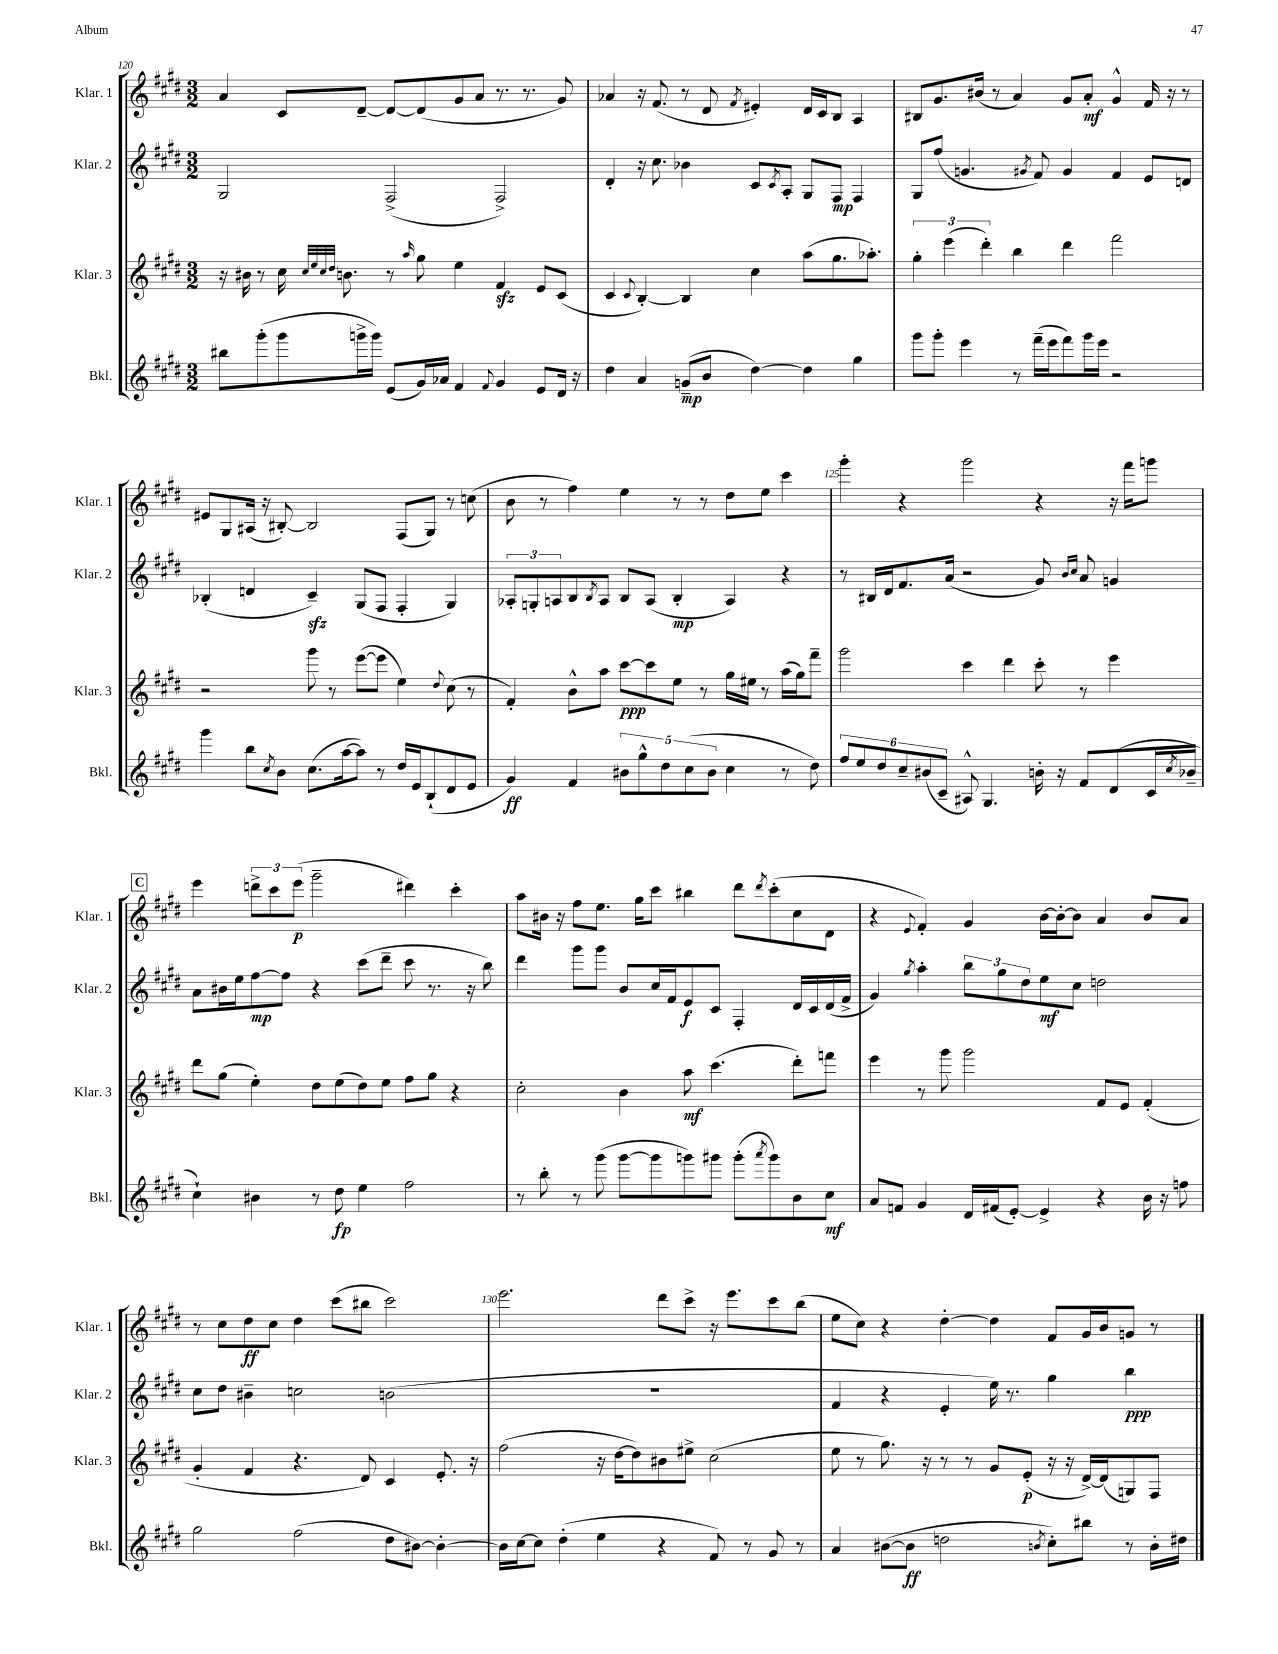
<<
\new StaffGroup <<
\new Staff = "s0" \with { instrumentName = "Klar. 1" shortInstrumentName = "Klar. 1" } {
    \clef treble \key e \major \numericTimeSignature \time 3/2
    a'4 cis'8 dis'8~-- dis'8~ dis'8( gis'8 a'8 r8. r8. gis'8) |
    aes'4 r16 fis'8.( r8 dis'8 \acciaccatura { fis'8 } eis'4-.) dis'16 cis'16 b8 a4 |
    bis8 gis'8. bis'16( r8 a'4) gis'8 a'8-.\mf gis'4-^ fis'16 r16 r8 |
    eis'8 gis8 ais16( r16 bis8~-.) bis2 fis8( gis8) r8 c''8( |
    b'8 r8 fis''4) e''4 r8 r8 dis''8 e''8 cis'''4 |
    gis'''4-. r4 gis'''2 r4 r16 fis'''16 g'''8 |
    \mark \markup { \box "C" } e'''4 \tuplet 3/2 { d'''8-> cis'''8 e'''8\p( } gis'''2-- dis'''4) cis'''4-. |
    a''8 bis'16 r16 fis''8 e''8. gis''16 cis'''8 bis''4 dis'''8 \acciaccatura { dis'''8 } cis'''8-.( cis''8 dis'8 |
    r4 \appoggiatura { e'8 } fis'4-.) gis'4 b'16~ b'16~-. b'8 a'4 b'8 a'8 |
    r8 cis''8 dis''8\ff cis''8 dis''4 cis'''8( bis''8 cis'''2) |
    e'''2. dis'''8 cis'''8-> r16 e'''8. cis'''8 b''8( |
    e''8 cis''8) r4 dis''4~-. dis''4 fis'8 gis'16 b'16 g'8 r8 \bar "|." |
}
\new Staff = "s1" \with { instrumentName = "Klar. 2" shortInstrumentName = "Klar. 2" } {
    \clef treble \key e \major \numericTimeSignature \time 3/2
    gis2 fis2->( fis2->) |
    dis'4-. r16 cis''8. bes'4 cis'8 \acciaccatura { cis'8 } a8-. gis8 fis8\mp fis4 |
    gis8 fis''8( g'4. \acciaccatura { gis'8 } fis'8) gis'4 fis'4 e'8 d'8 |
    bes4-.( d'4 cis'4--\sfz) gis8( fis8 fis4-. gis4) |
    \tuplet 3/2 { aes8-. g8-. a8 } b8 \acciaccatura { b8 } a8 b8 a8( b4-.\mp a4) r4 |
    r8 bis16 dis'16 fis'8. a'16( r2 gis'8) \grace { b'16 cis''16 } a'8 g'4 |
    \mark \markup { \box "C" } a'8 bis'16 e''16 fis''8~\mp fis''8 r4 cis'''8( dis'''8-- cis'''8 r8. r16 b''8) |
    dis'''4 gis'''8 gis'''8 b'8 cis''16 fis'16 e'8\f cis'8 fis4-. dis'16 cis'16 dis'16( fis'16-> |
    gis'4) \acciaccatura { gis''8 } a''4-. \tuplet 3/2 { b''8 gis''8 dis''8 } e''8\mf cis''8 d''2 |
    cis''8 dis''8 bis'4-- c''2 b'2( |
    R1. |
    fis'4 r4 e'4-. e''16) r8. gis''4 b''4\ppp \bar "|." |
}
\new Staff = "s2" \with { instrumentName = "Klar. 3" shortInstrumentName = "Klar. 3" } {
    \clef treble \key e \major \numericTimeSignature \time 3/2
    r16 bis'16 r8 cis''16 \grace { cis''32 e''32 cis''32 dis''32 } b'8. r8 \grace { a''16 } gis''8 e''4 fis'4\sfz e'8 cis'8( |
    cis'4 \appoggiatura { cis'8 } b4~-.) b4 cis''4 a''8( gis''8. aes''8.-.) |
    \tuplet 3/2 { gis''4-. e'''4( dis'''4-.) } b''4 dis'''4 fis'''2 |
    r2 gis'''8 r8 e'''8~( e'''8 e''4) \appoggiatura { dis''8 } cis''8( r8 |
    fis'4-.) b'8-^ a''8 cis'''8~\ppp cis'''8 e''8 r8 gis''16 eis''16 r8 a''16( gis''16) fis'''8-- |
    gis'''2 cis'''4 dis'''4 cis'''8-. r8 e'''4 |
    \mark \markup { \box "C" } dis'''8 gis''8( e''4-.) dis''8 e''8( dis''8) e''8 fis''8 gis''8 r4 |
    cis''2-. b'4 a''8\mf cis'''4.( dis'''8-.) f'''8 |
    e'''4 r8 gis'''8 gis'''2 fis'8 e'8 fis'4-.( |
    gis'4-. fis'4 r4. dis'8) cis'4 e'8.-. r16 |
    fis''2( r16 dis''16~ dis''8) bis'8 eis''8-> cis''2( |
    e''8 r8 gis''8.) r16 r8 r8 gis'8 e'8-.\p( r16 r16 dis'16~->) dis'16( g8) fis8 \bar "|." |
}
\new Staff = "s3" \with { instrumentName = "Bkl." shortInstrumentName = "Bkl." } {
    \clef treble \key e \major \numericTimeSignature \time 3/2
    bis''8 gis'''8-.( gis'''8 g'''16-> g'''16) e'8( gis'16) aes'16 fis'4 \appoggiatura { fis'8 } gis'4 e'8 dis'16 r16 |
    dis''4 a'4 g'8--\mp( b'8 dis''4~) dis''4 gis''4 |
    gis'''8 gis'''8-. e'''4 r8 fis'''16--( e'''16 fis'''8) gis'''16 e'''16 r2 |
    gis'''4 b''8 \acciaccatura { cis''8 } b'8 cis''8.( a''16~ a''8) r8 dis''16 e'16 b8-!( dis'8 e'8 |
    gis'4\ff) fis'4 \tuplet 5/4 { bis'8 gis''8-^ dis''8 cis''8( bis'8 } cis''4 r8 dis''8) |
    \tuplet 6/4 { fis''8 e''8 dis''8 cis''8-- bis'8( cis'8-- } ais8-^) gis4. b'16-. r16 fis'8 dis'8( cis'16 \acciaccatura { cis''8 } bes'16-- |
    \mark \markup { \box "C" } cis''4-!) bis'4 r8 dis''8\fp e''4 fis''2 |
    r8 b''8-. r8 gis'''8( gis'''8~ gis'''8 g'''8) gis'''8 gis'''8-.( \acciaccatura { a'''8 } gis'''8) b'8 cis''8\mf |
    a'8 f'8 gis'4 dis'16 fis'16( e'8~-.) e'4-> r4 b'16 r16 f''8 |
    gis''2 fis''2( dis''8 bis'8~) bis'4~-. |
    bis'16 cis''16~ cis''8 dis''4-.( e''4 r4 fis'8) r8 gis'8 r8 |
    a'4 bis'8~( bis'8\ff d''2 \acciaccatura { b'8 } cis''8-.) bis''8 r8 b'16-. dis''16 \bar "|." |
}
>>
>>
\layout { \context { \Score currentBarNumber = #120 \override BarNumber.break-visibility = ##(#f #t #t) barNumberVisibility = #(every-nth-bar-number-visible 5) } }
